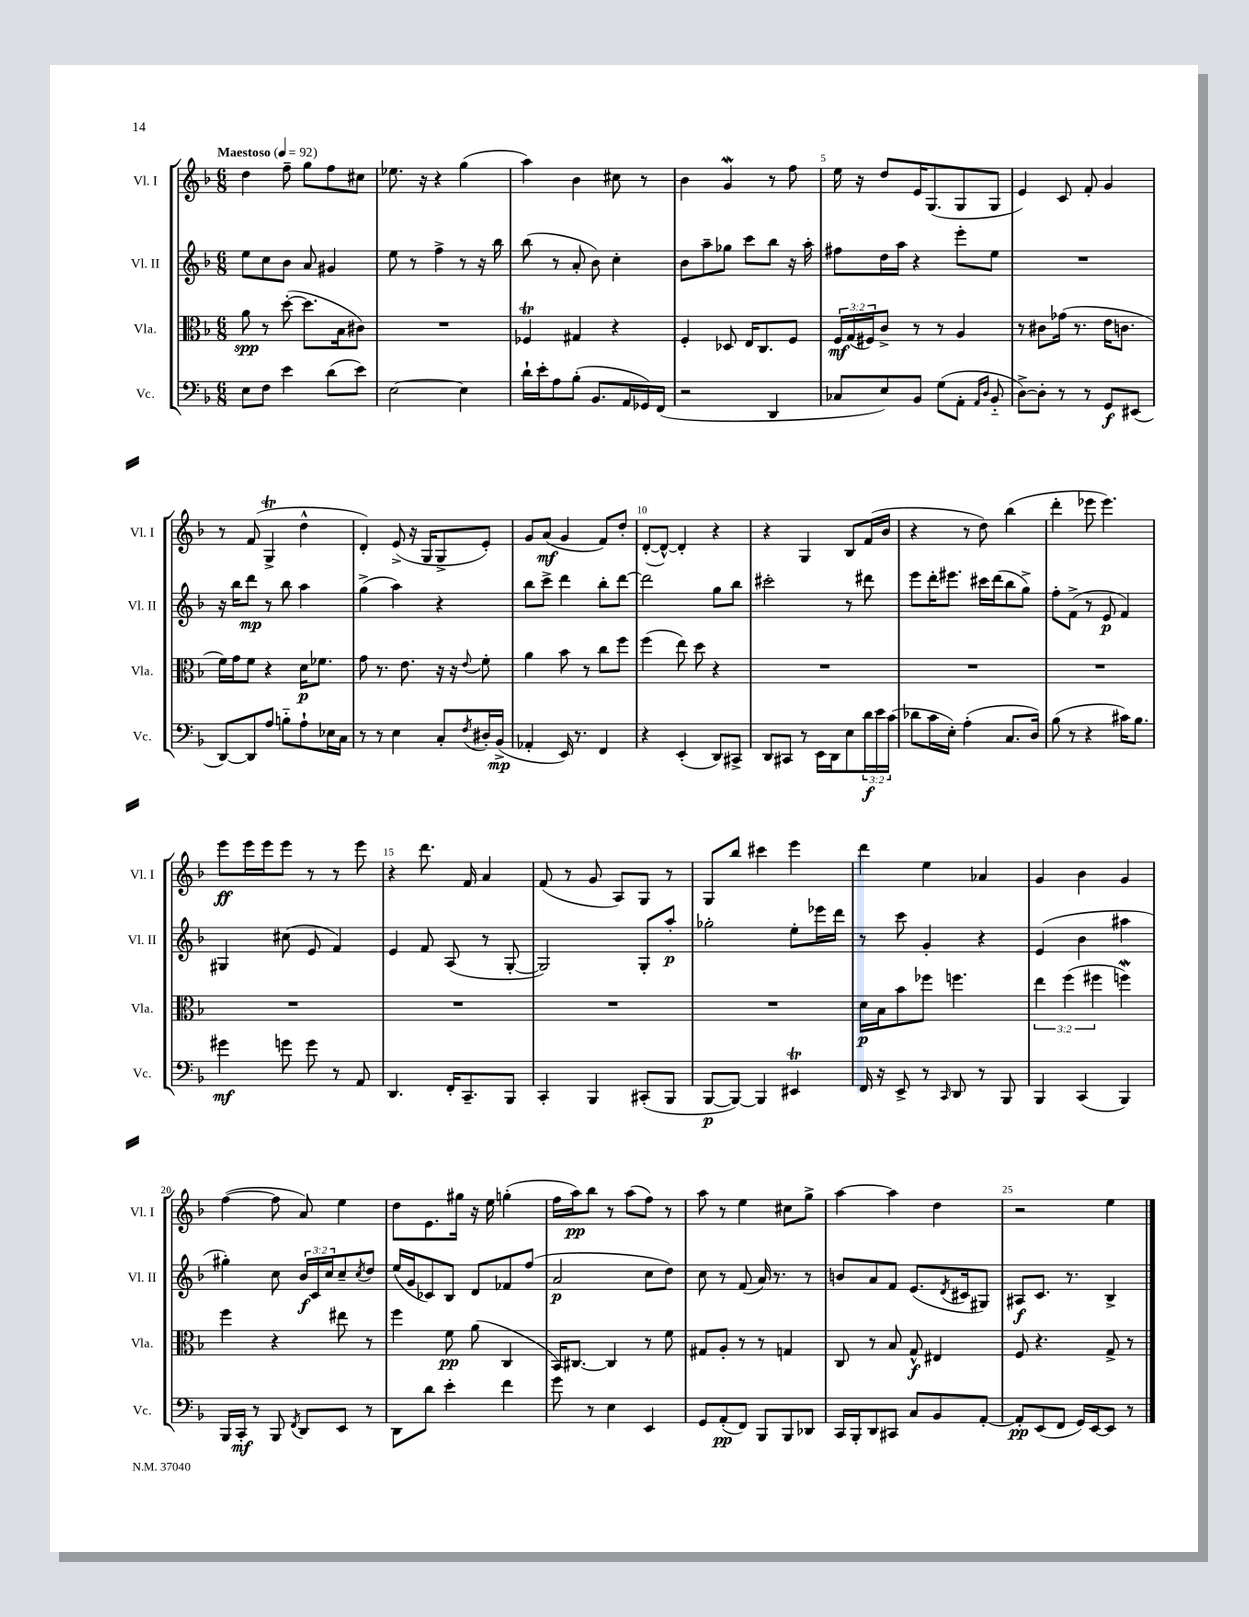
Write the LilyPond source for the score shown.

<<
\new StaffGroup <<
\new Staff = "s0" \with { instrumentName = "Vl. I" shortInstrumentName = "Vl. I" } {
    \clef treble \key f \major \numericTimeSignature \time 6/8 \tempo "Maestoso" 4 = 92
    d''4 f''8-- g''8 f''8 cis''8 |
    ees''8. r16 r4 g''4( |
    a''4) bes'4 cis''8 r8 |
    bes'4 g'4\mordent r8 f''8 |
    e''16 r16 d''8 e'16 g8.( g8 g8 |
    e'4) c'8 f'8-. g'4 |
    r8 f'8( g4->\trill d''4-^ |
    d'4-.) e'8->( r16 g16 g8-> e'8-.) |
    g'8 a'8\mf( g'4 f'8) d''8-. |
    d'8~-.( d'8~-^) d'4-. r4 |
    r4 g4 bes8 f'16( bes'16 |
    r4 r8 d''8) bes''4( |
    d'''4-. ees'''8 ees'''4.) |
    e'''8\ff e'''16 e'''16 e'''8 r8 r8 e'''8 |
    r4 d'''8. f'16 a'4 |
    f'8( r8 g'8 a8) g8 r8 |
    g8 bes''8 cis'''4 e'''4 |
    d'''4 e''4 aes'4 |
    g'4 bes'4 g'4 |
    f''4~( f''8 a'8) e''4 |
    d''8 e'8. gis''16 r16 e''16 g''4-.( |
    f''16 a''16\pp) bes''8 r8 a''8( f''8) r8 |
    a''8 r8 e''4 cis''8 g''8-> |
    a''4~ a''4 d''4 |
    r2 e''4 \bar "|." |
}
\new Staff = "s1" \with { instrumentName = "Vl. II" shortInstrumentName = "Vl. II" } {
    \clef treble \key f \major \numericTimeSignature \time 6/8 \override Staff.TupletNumber.text = #tuplet-number::calc-fraction-text
    e''8 c''8 bes'8 a'8 gis'4 |
    e''8 r8 f''4-> r8 r16 bes''16 |
    bes''8( r8 a'8-. bes'8) c''4-. |
    bes'8 a''8-- ges''8 c'''8 bes''8 r16 a''16-. |
    fis''8 d''16 a''16 r4 e'''8-. e''8 |
    R2. |
    r16 bes''16 d'''8\mp r8 bes''8 a''4 |
    g''4->( a''4) r4 |
    bes''8 c'''8-> d'''4 bes''8-. d'''8~ |
    d'''2 g''8 bes''8 |
    cis'''2-. r8 dis'''8 |
    e'''8 d'''16-. eis'''8. cis'''16 d'''16( bes''8 g''8->) |
    f''8-. f'8->( r8 e'8\p f'4) |
    gis4 cis''8( e'8 f'4) |
    e'4 f'8 a8( r8 g8~-. |
    g2) g8-. a''8-.\p |
    ges''2-. e''8-. ees'''16 d'''16 |
    r8 c'''8 g'4-. r4 |
    e'4( bes'4 ais''4 |
    gis''4-.) c''8 \tuplet 3/2 { bes'16\f c'16 c''16 } c''8-- \acciaccatura { c''8 } d''8 |
    e''16( g'16 ces'8) bes8 d'8 fes'8 f''8( |
    a'2\p c''8 d''8) |
    c''8 r8 f'8( a'16) r8. r8 |
    b'8 a'8 f'8 e'8.( \acciaccatura { d'8 } cis'16 gis8) |
    ais8\f c'8. r8. bes4-> \bar "|." |
}
\new Staff = "s2" \with { instrumentName = "Vla." shortInstrumentName = "Vla." } {
    \clef alto \key f \major \numericTimeSignature \time 6/8 \override Staff.TupletNumber.text = #tuplet-number::calc-fraction-text
    a'8\spp r8 d''8~-.( d''8. bes16 cis'8) |
    R2. |
    fes4\trill gis4 r4 |
    f4-. des8 e16 c8. f8 |
    \tuplet 3/2 { f16\mf g16( fis16) } c'8-> r8 r8 a4 |
    r8 cis'8 ges'16( r8. e'16 c'8. |
    f'16) g'16 f'8 r4 d'16\p fes'8. |
    g'8 r8. e'8. r16 r16 \appoggiatura { e'8 } f'8-. |
    a'4 bes'8 r8 c''8 f''8 |
    f''4( e''8) d''8 r4 |
    R2. |
    R2. |
    R2. |
    R2. |
    R2. |
    R2. |
    R2. |
    d'16\p bes16 bes'8 fes''8 f''4. |
    \tuplet 3/2 { e''4 f''4( fis''4 } f''4\mordent) |
    f''4 r4 eis''8 r8 |
    f''4 f'8\pp a'8( c4 |
    bes,16) cis8.~ cis4 r8 f'8 |
    gis8 a8-. r8 r8 g4 |
    c8 r8 bes8 g8-^\f eis4 |
    f8 r4. g8-> r8 \bar "|." |
}
\new Staff = "s3" \with { instrumentName = "Vc." shortInstrumentName = "Vc." } {
    \clef bass \key f \major \numericTimeSignature \time 6/8 \override Staff.TupletNumber.text = #tuplet-number::calc-fraction-text
    e8 f8 e'4 d'8( e'8) |
    e2~ e4 |
    d'16-! e'16-. a8 bes8-.( bes,8. a,16 ges,16) f,16( |
    r2 d,4 |
    ces8 e8) bes,8 g8( a,8-. \grace { a,16 d16 } bes,8-_ |
    d8~->) d8-. r8 r8 g,8\f eis,8( |
    d,8~) d,8 a8 b8-_ a8-! ees16 c16 |
    r8 r8 e4 c8-. \acciaccatura { f8 } dis16-. bes,16->\mp( |
    aes,4-. e,16) r8. f,4 |
    r4 e,4-.( d,8) cis,8-> |
    d,8 cis,8 r8 e,16 d,16 e8 \tuplet 3/2 { d'16\f e'16 c'16( } |
    des'8 c'16 e16-.) a4-.( c8. d16) |
    bes8( r8 r4 cis'16) bes8. |
    gis'4\mf g'8 g'8 r8 a,8 |
    d,4. f,16-. c,8.-- bes,,8 |
    c,4-. bes,,4 cis,8-.( bes,,8 |
    bes,,8~\p bes,,8~) bes,,4 eis,4\trill |
    f,16 r16 e,8-> r8 \grace { c,16 } d,8 r8 bes,,8 |
    bes,,4 c,4( bes,,4) |
    bes,,16 c,16-.\mf r8 bes,,8 \acciaccatura { f,8 } d,8 e,8 r8 |
    d,8 d'8 e'4-. f'4 |
    g'8 r8 e4 e,4 |
    g,8 a,8-.\pp( f,8) bes,,8 bes,,8 des,8 |
    c,16 bes,,16-. d,8 cis,8 c8 bes,8 a,8~-. |
    a,8-.\pp e,8( f,8 g,16) e,16~ e,8 r8 \bar "|." |
}
>>
>>
\layout { \context { \Score \override BarNumber.break-visibility = ##(#f #t #t) barNumberVisibility = #(every-nth-bar-number-visible 5) } }
